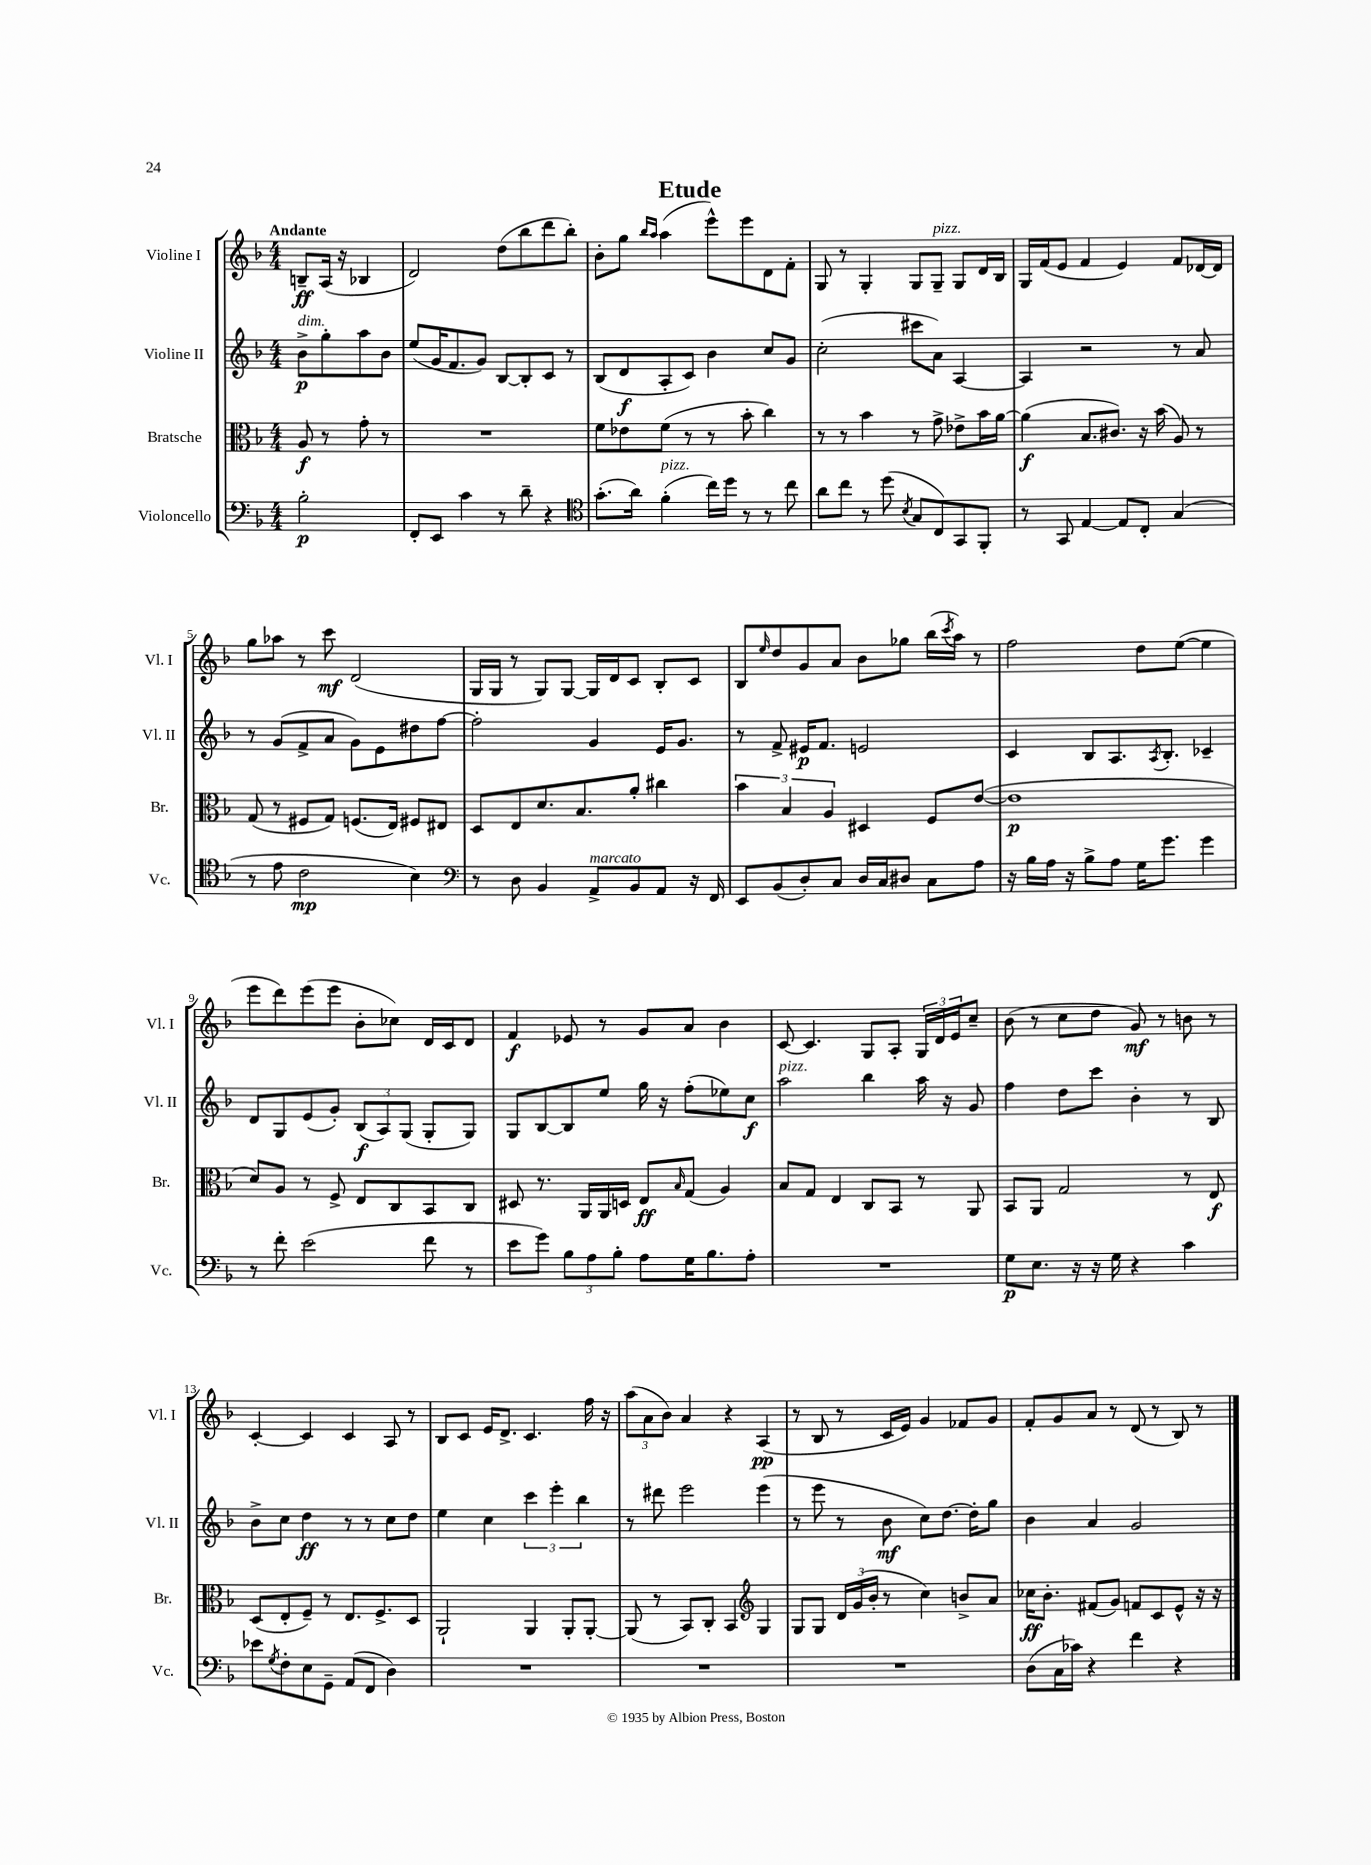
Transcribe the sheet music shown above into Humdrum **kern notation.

**kern	**kern	**kern	**kern
*staff4	*staff3	*staff2	*staff1
*clefF4	*clefC3	*clefG2	*clefG2
*k[b-]	*k[b-]	*k[b-]	*k[b-]
*M4/4	*M4/4	*M4/4	*M4/4
2B-'\	8A/	8b-^\L	8B~/L
.	8r	8gg'\	(16A/Jk
.	.	.	16r
.	8g'\	8aa\	4B-/
.	8r	8b-\J	.
=	=	=	=
8FF'/L	1r	(8ee/L	2d/)
8EE/J	.	16g/K	.
.	.	8.f/	.
4c\	.	.	.
.	.	8g/J)	.
8r	.	[8B-/L	(8dd\L
8d~\	.	8B-'/]	8bb-\
4r	.	8c/J	8ddd\
.	.	8r	8bb-'\J)
=	=	=	=
*clefC4	*	*	*
(8.g'\L	8f\L	(8B-/L	8b-'\L
.	8e-\	8d/	8gg\J
16a\Jk)	.	.	.
.	.	.	16qqbb-/LL
.	.	.	16qqaa/JJ
(4f'\	(8f\J	8A'/	(4aa\
.	8r	8c/J)	.
16cc\LL)	8r	4b-\	8eee^^\L)
16dd\JJ	.	.	.
8r	8b-'\	.	8eee\
8r	4cc\)	8cc/L	8d\
8cc\	.	8g/J	8f'\J
=	=	=	=
8a\L	8r	(2cc'\	8G/
8cc\J	8r	.	8r
8r	4b-\	.	4G'/
(8dd\	.	.	.
8qB-/	.	.	.
8G/L	8r	8ccc#\L	8G/L
8C/)	8g^\	8a\J)	8G~/J
8GG/	8e-^\L	[4A/	8G/L
8FF'/J	16b-\L	.	16d/L
.	[16a\JJ	.	16B-/JJ
=	=	=	=
8r	(4a\]	4A/]	16G/LL
.	.	.	(16f/J
8GG/	.	.	8e/J
[4E/	8.B-/L	2r	4f/
.	8.c#/J)	.	.
8E/]L	.	.	4e/)
8C'/J	16r	.	.
.	(16b-\	.	.
(4G/	8A/)	8r	8f/L
.	8r	8a/	[16d-/L
.	.	.	16d-/]JJ
=	=	=	=
8r	(8G/	8r	8gg\L
8e\	8r	(8g/L	8aa-\J
2c\	8F#/L	8f^/	8r
.	8G/J)	8a/J	8ccc\
.	(8.F/L	8g\L)	(2d/
.	.	8e\	.
.	16E/Jk)	.	.
4B-\)	8F#/L	8dd#\	.
.	8E#/J	[8ff\J	.
=	=	=	=
*clefF4	*	*	*
8r	8D/L	2ff'\]	16G/LL
.	.	.	16G/JJ
8D\	8E/	.	8r
4BB-/	8.d/	.	8G/L)
.	.	.	[8G/J
.	8.B-/	.	.
8AA^/L	.	4g/	16G/]LL
.	.	.	16d/J
8BB-/	8a'/J	.	8c/J
8AA/J	4cc#\	16e/LK	8B-'/L
.	.	8.g/J	.
16r	.	.	8c/J
16FF/	.	.	.
=	=	=	=
8EE/L	6b-\	8r	8B-/L
.	.	.	16qqee/
(8BB-/	.	8f^/	8dd/
.	6B-/	.	.
8D'/)	.	16e#/LK	8g/
.	.	8.f/J	.
.	6A/	.	.
8C/J	.	.	8a/J
16D/LL	4D#/	2e/	8b-\L
16C/J	.	.	.
8D#/J	.	.	8gg-\J
8C\L	8F/L	.	(16bb-\LL
.	.	.	8qccc/
.	.	.	16aa\JJ)
8A\J	([8e/J	.	8r
=	=	=	=
16r	1e]	4c/	2ff\
16B-\LL	.	.	.
16A\JJ	.	.	.
16r	.	.	.
8B-^\L	.	8B-/L	.
8A\J	.	8.A/	.
16G\LK	.	.	8dd\L
.	.	8qA/	.
8.g\J	.	8.B-'/J	.
.	.	.	([8ee\J
4g\	.	4c-~/	4ee\]
=	=	=	=
8r	8d/L)	8d/L	8eee\L
8f'\	8A/J	8G/	8ddd\)
(2e\	8r	(8e/	(8eee\
.	8F^/	8g'/J)	8eee\J
.	8E/L	(12B-/L	8b-'\L
.	.	12A/)	.
.	8C/	.	8cc-\J)
.	.	(12G/J	.
8f\	8BB-/	8G'/L	16d/LL
.	.	.	16c/J
8r	8C/J	8G/J)	8d/J
=	=	=	=
8e\L	8D#/	8G/L	4f/
8g\J)	8.r	[8B-/	.
12B-\L	.	8B-/]	8e-/
.	16AA/LL	.	.
12A\	.	.	.
.	16AA/	8ee/J	8r
12B-'\J	.	.	.
.	16D/JJ	.	.
8A\L	8E/L	16gg\	8g/L
.	.	16r	.
.	16qqB-/	.	.
16G\K	(8G/J	(8ff'\L	8a/J
8.B-\	.	.	.
.	4A/)	8ee-\)	4b-\
8A'\J	.	8cc\J	.
=	=	=	=
1r	8B-/L	2aa\	[8c/
.	8G/J	.	4.c/]
.	4E/	.	.
.	8C/L	4bb-\	8G/L
.	8BB-/J	.	8A'/J
.	8r	16aa\	24G/LL
.	.	.	24d/
.	.	16r	.
.	.	.	24e/J
.	8AA/	8g/	8cc~/J
=	=	=	=
8G\L	8BB-/L	4ff\	(8b-\
8.E\J	8AA/J	.	8r
.	2G/	8dd\L	8cc\L
16r	.	.	.
16r	.	8ccc\J	8dd\J
16G\	.	.	.
4r	.	4b-'\	8g/)
.	.	.	8r
4c\	8r	8r	8b\
.	8E/	8B-/	8r
=	=	=	=
8e-\L	(8D/L	8b-^\L	[4c'/
8qG/	.	.	.
8F'\	8E'/	8cc\J	.
8E\	8F~/J)	4dd\	4c/]
8GG~\J	8r	.	.
(8AA/L	8.E/L	8r	4c/
8FF/J	.	8r	.
.	8.F^/	.	.
4D\)	.	8cc\L	8A/
.	8D/J	8dd\J	8r
=	=	=	=
1r	2AA`/	4ee\	8B-/L
.	.	.	8c/J
.	.	4cc\	16e/LK
.	.	.	8.d^/J
.	4AA/	6ccc\	4.c/
.	.	6eee'\	.
.	8AA'/L	.	.
.	.	6bb-\	.
.	[8AA'/J	.	16ff\
.	.	.	16r
=	=	=	=
1r	(8AA/]	8r	(12aa\L
.	.	.	12a\
.	8r	8ddd#\	.
.	.	.	12b-\J)
.	8BB-/L)	2eee\	4a/
.	8C'/J	.	.
.	4BB-/	.	4r
*	*clefG2	*	*
.	4G/	(4eee\	(4A/
=	=	=	=
1r	8G/L	8r	8r
.	8G/J	8eee\	8B-/
.	24d/LL	8r	8r
.	(24g/	.	.
.	24b-'/JJ	.	.
.	8r	8b-\	16c/LL
.	.	.	16e/JJ)
.	4cc\)	8cc\L)	4g/
.	.	[8.dd\J	.
.	8b^/L	.	8f-/L
.	.	16dd'\]LK	.
.	8a/J	8gg\J	8g/J
=	=	=	=
(8D\L	16cc-\LK	4b-\	8f'/L
.	8.b-'\J	.	.
16C\L	.	.	8g/
16c-\JJ)	.	.	.
4r	(8f#/L	4a/	8a/J
.	8g/J)	.	8r
4f\	8f/L	2g/	(8d/
.	8c/	.	8r
4r	8e^^/J	.	8B-/)
.	16r	.	8r
.	16r	.	.
==	==	==	==
*-	*-	*-	*-
